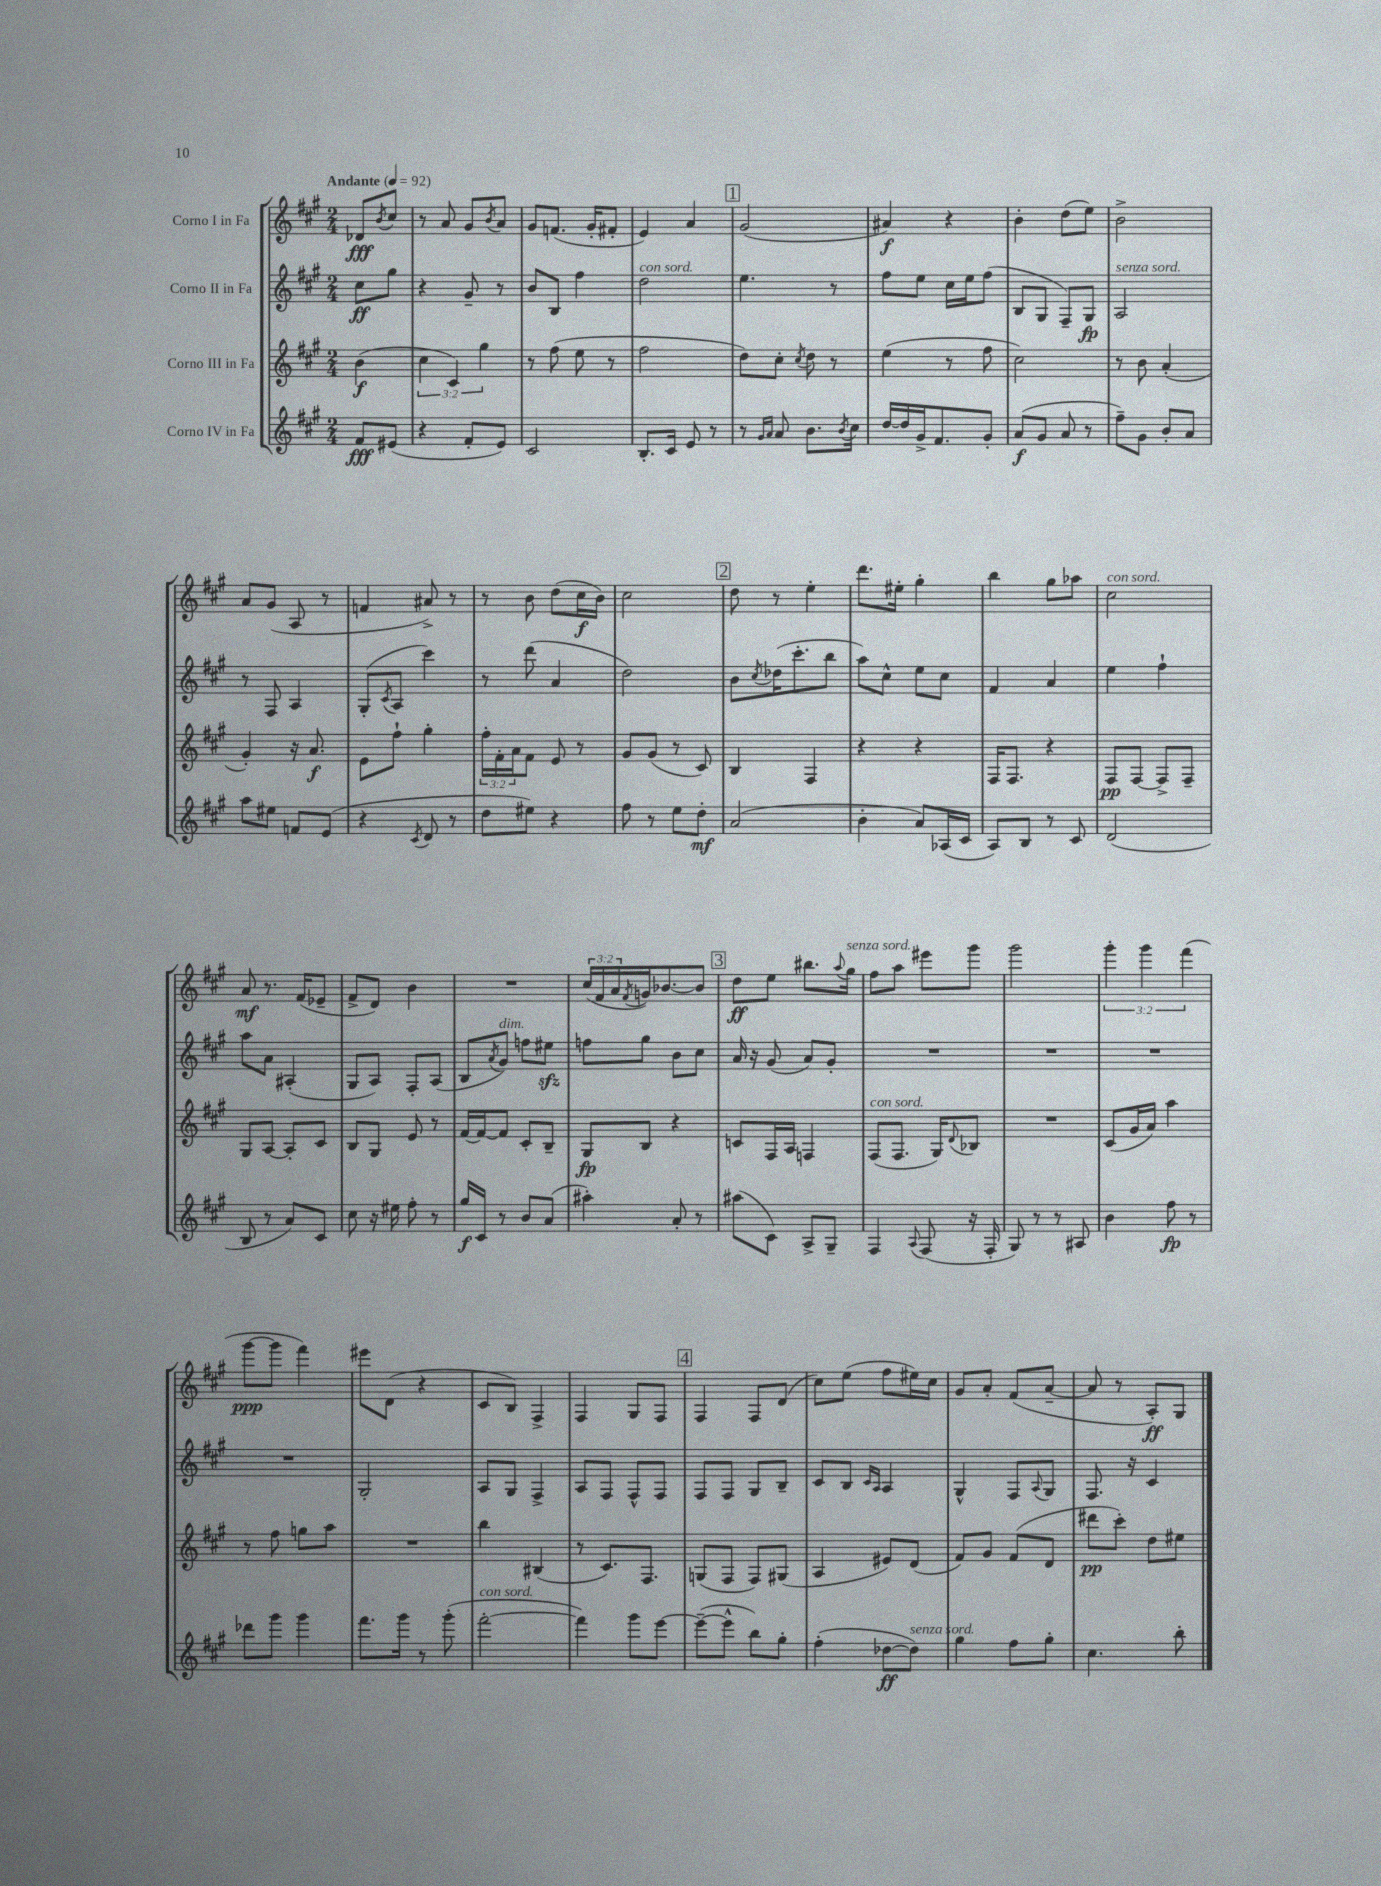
<<
\new StaffGroup <<
\new Staff = "s0" \with { instrumentName = "Corno I in Fa" } {
    \clef treble \key a \major \numericTimeSignature \time 2/4 \override Staff.TupletNumber.text = #tuplet-number::calc-fraction-text \partial 4 \tempo "Andante" 4 = 92
    des'8\fff \acciaccatura { b'8 } cis''8 |
    r8 a'8 gis'8 \acciaccatura { b'8 } a'8 |
    gis'8 f'8.( gis'16-. fis'8-. |
    e'4) a'4 |
    \mark \markup { \box "1" } gis'2( |
    ais'4\f) r4 |
    b'4-. d''8( e''8) |
    b'2-> |
    a'8 gis'8( a8 r8 |
    f'4 ais'8->) r8 |
    r8 b'8 d''8( cis''16\f b'16) |
    cis''2 |
    \mark \markup { \box "2" } d''8 r8 e''4-. |
    d'''8. eis''16-. gis''4-. |
    b''4 gis''8 aes''8 |
    cis''2^\markup { \italic "con sord." } |
    a'8\mf r8. fis'16( ees'8-- |
    fis'8-> d'8) b'4 |
    R2 |
    \tuplet 3/2 { cis''16( fis'16 a'16 } \acciaccatura { fis'8 } g'16) bes'8.~ bes'8 |
    \mark \markup { \box "3" } d''8\ff e''8 bis''8. \appoggiatura { a''8 } gis''16^\markup { \italic "senza sord." } |
    fis''8 a''8 eis'''8 gis'''8 |
    gis'''2 |
    \tuplet 3/2 { gis'''4-. gis'''4 fis'''4( } |
    gis'''8~\ppp gis'''8 fis'''4) |
    eis'''8 d'8( r4 |
    cis'8 b8) fis4-> |
    fis4 gis8 fis8 |
    \mark \markup { \box "4" } fis4 fis8 d'8( |
    cis''8) e''8( fis''8 eis''16) cis''16 |
    gis'8 a'8-. fis'8( a'8~-- |
    a'8 r8 a8-.\ff) gis8 \bar "|." |
}
\new Staff = "s1" \with { instrumentName = "Corno II in Fa" } {
    \clef treble \key a \major \numericTimeSignature \time 2/4 \partial 4
    cis''8\ff gis''8 |
    r4 gis'8-- r8 |
    b'8 b8 fis''4 |
    d''2^\markup { \italic "con sord." } |
    \mark \markup { \box "1" } e''4. r8 |
    fis''8 e''8 cis''16 e''16 fis''8( |
    b8 gis8 fis8--) gis8\fp |
    a2^\markup { \italic "senza sord." } |
    r8 fis8 a4 |
    gis8-.( \acciaccatura { cis'8 } a8 cis'''4) |
    r8 d'''8( a'4 |
    d''2) |
    \mark \markup { \box "2" } b'8 \acciaccatura { cis''8 } des''16( cis'''8.-. b''8 |
    a''8) cis''8-^ e''8 cis''8 |
    fis'4 a'4 |
    e''4 fis''4-! |
    a''8 a'8 ais4-.( |
    gis8 a8) fis8-. a8( |
    b8 \acciaccatura { a'8 } gis'8^\markup { \italic "dim." }) f''8 eis''8\sfz |
    f''8 gis''8 b'8 cis''8 |
    \mark \markup { \box "3" } a'16 r16 gis'8( a'8) gis'8-. |
    R2 |
    R2 |
    R2 |
    R2 |
    gis2-. |
    a8 gis8 fis4-> |
    a8 fis8 fis8-^ fis8 |
    \mark \markup { \box "4" } fis8 fis8 gis8 b8-- |
    cis'8 b8 \grace { cis'16 a16 } a4 |
    gis4-^ fis8 \appoggiatura { a8 } gis8 |
    fis8. r16 cis'4 \bar "|." |
}
\new Staff = "s2" \with { instrumentName = "Corno III in Fa" } {
    \clef treble \key a \major \numericTimeSignature \time 2/4 \override Staff.TupletNumber.text = #tuplet-number::calc-fraction-text \partial 4
    b'4\f( |
    \tuplet 3/2 { cis''4 cis'4) gis''4 } |
    r8 fis''8( e''8 r8 |
    fis''2 |
    \mark \markup { \box "1" } d''8) cis''8-. \acciaccatura { cis''8 } d''8 r8 |
    e''4( r8 fis''8 |
    cis''2) |
    r8 b'8 a'4-.( |
    gis'4-.) r16 a'8.\f |
    e'8 fis''8-! gis''4-. |
    \tuplet 3/2 { fis''16-. fis'16-. a'16 } fis'8 e'8 r8 |
    gis'8 gis'8( r8 cis'8) |
    \mark \markup { \box "2" } b4 fis4 |
    r4 r4 |
    fis16 fis8. r4 |
    fis8\pp fis8~ fis8-> fis8-- |
    gis8 a8~ a8-. cis'8 |
    b8 gis8 e'8 r8 |
    fis'16~ fis'16~ fis'8 cis'8-. b8-- |
    gis8\fp b8 r4 |
    \mark \markup { \box "3" } c'8 fis16 a16 f4 |
    fis8^\markup { \italic "con sord." }( fis8. gis16) \appoggiatura { d'8 } bes8 |
    R2 |
    cis'8( gis'16 a'16) a''4 |
    r8 fis''8 g''8 a''8 |
    R2 |
    b''4 bis4( |
    r8 cis'8.) fis8. |
    \mark \markup { \box "4" } g8( fis8 fis8) gis8( |
    a4 eis'8) d'8( |
    fis'8) gis'8 fis'8( d'8 |
    dis'''8\pp cis'''8-.) d''8 eis''8 \bar "|." |
}
\new Staff = "s3" \with { instrumentName = "Corno IV in Fa" } {
    \clef treble \key a \major \numericTimeSignature \time 2/4 \partial 4
    fis'8\fff eis'8( |
    r4 fis'8-. e'8) |
    cis'2 |
    b8.-. cis'16 e'8 r8 |
    \mark \markup { \box "1" } r8 \grace { gis'16 a'16 } a'8 b'8. \acciaccatura { b'8 } cis''16 |
    d''16~ d''16 gis'16-> fis'8. gis'8-. |
    a'8\f( gis'8 a'8 r8 |
    fis''8--) gis'8 b'8-. a'8 |
    a''8 eis''8 f'8 e'8( |
    r4 \acciaccatura { cis'8 } d'8 r8 |
    d''8 eis''8) r4 |
    fis''8 r8 e''8 d''8-.\mf |
    \mark \markup { \box "2" } a'2( |
    b'4-. a'8) aes16( cis'16 |
    a8) b8 r8 cis'8 |
    d'2( |
    b8 r8 a'8) cis'8 |
    cis''8 r16 eis''16 fis''8-. r8 |
    gis''16\f cis'16 r8 b'8 a'8( |
    ais''4-.) a'8-. r8 |
    \mark \markup { \box "3" } ais''8( cis'8) a8-> gis8-- |
    fis4 \appoggiatura { a8 } fis8( r16 fis16-. |
    gis8) r8 r8 ais8 |
    b'4 fis''8\fp r8 |
    des'''8 gis'''8 gis'''4 |
    fis'''8. gis'''16 r8 gis'''8-.( |
    fis'''2~-.^\markup { \italic "con sord." } |
    fis'''4) gis'''8 e'''8~ |
    \mark \markup { \box "4" } e'''8~--( e'''8-^ b''8) gis''8-. |
    fis''4-.( des''8~\ff des''8^\markup { \italic "senza sord." }) |
    gis''4 fis''8 gis''8-. |
    cis''4. b''8-. \bar "|." |
}
>>
>>
\layout { \context { \Score \remove "Bar_number_engraver" } }
